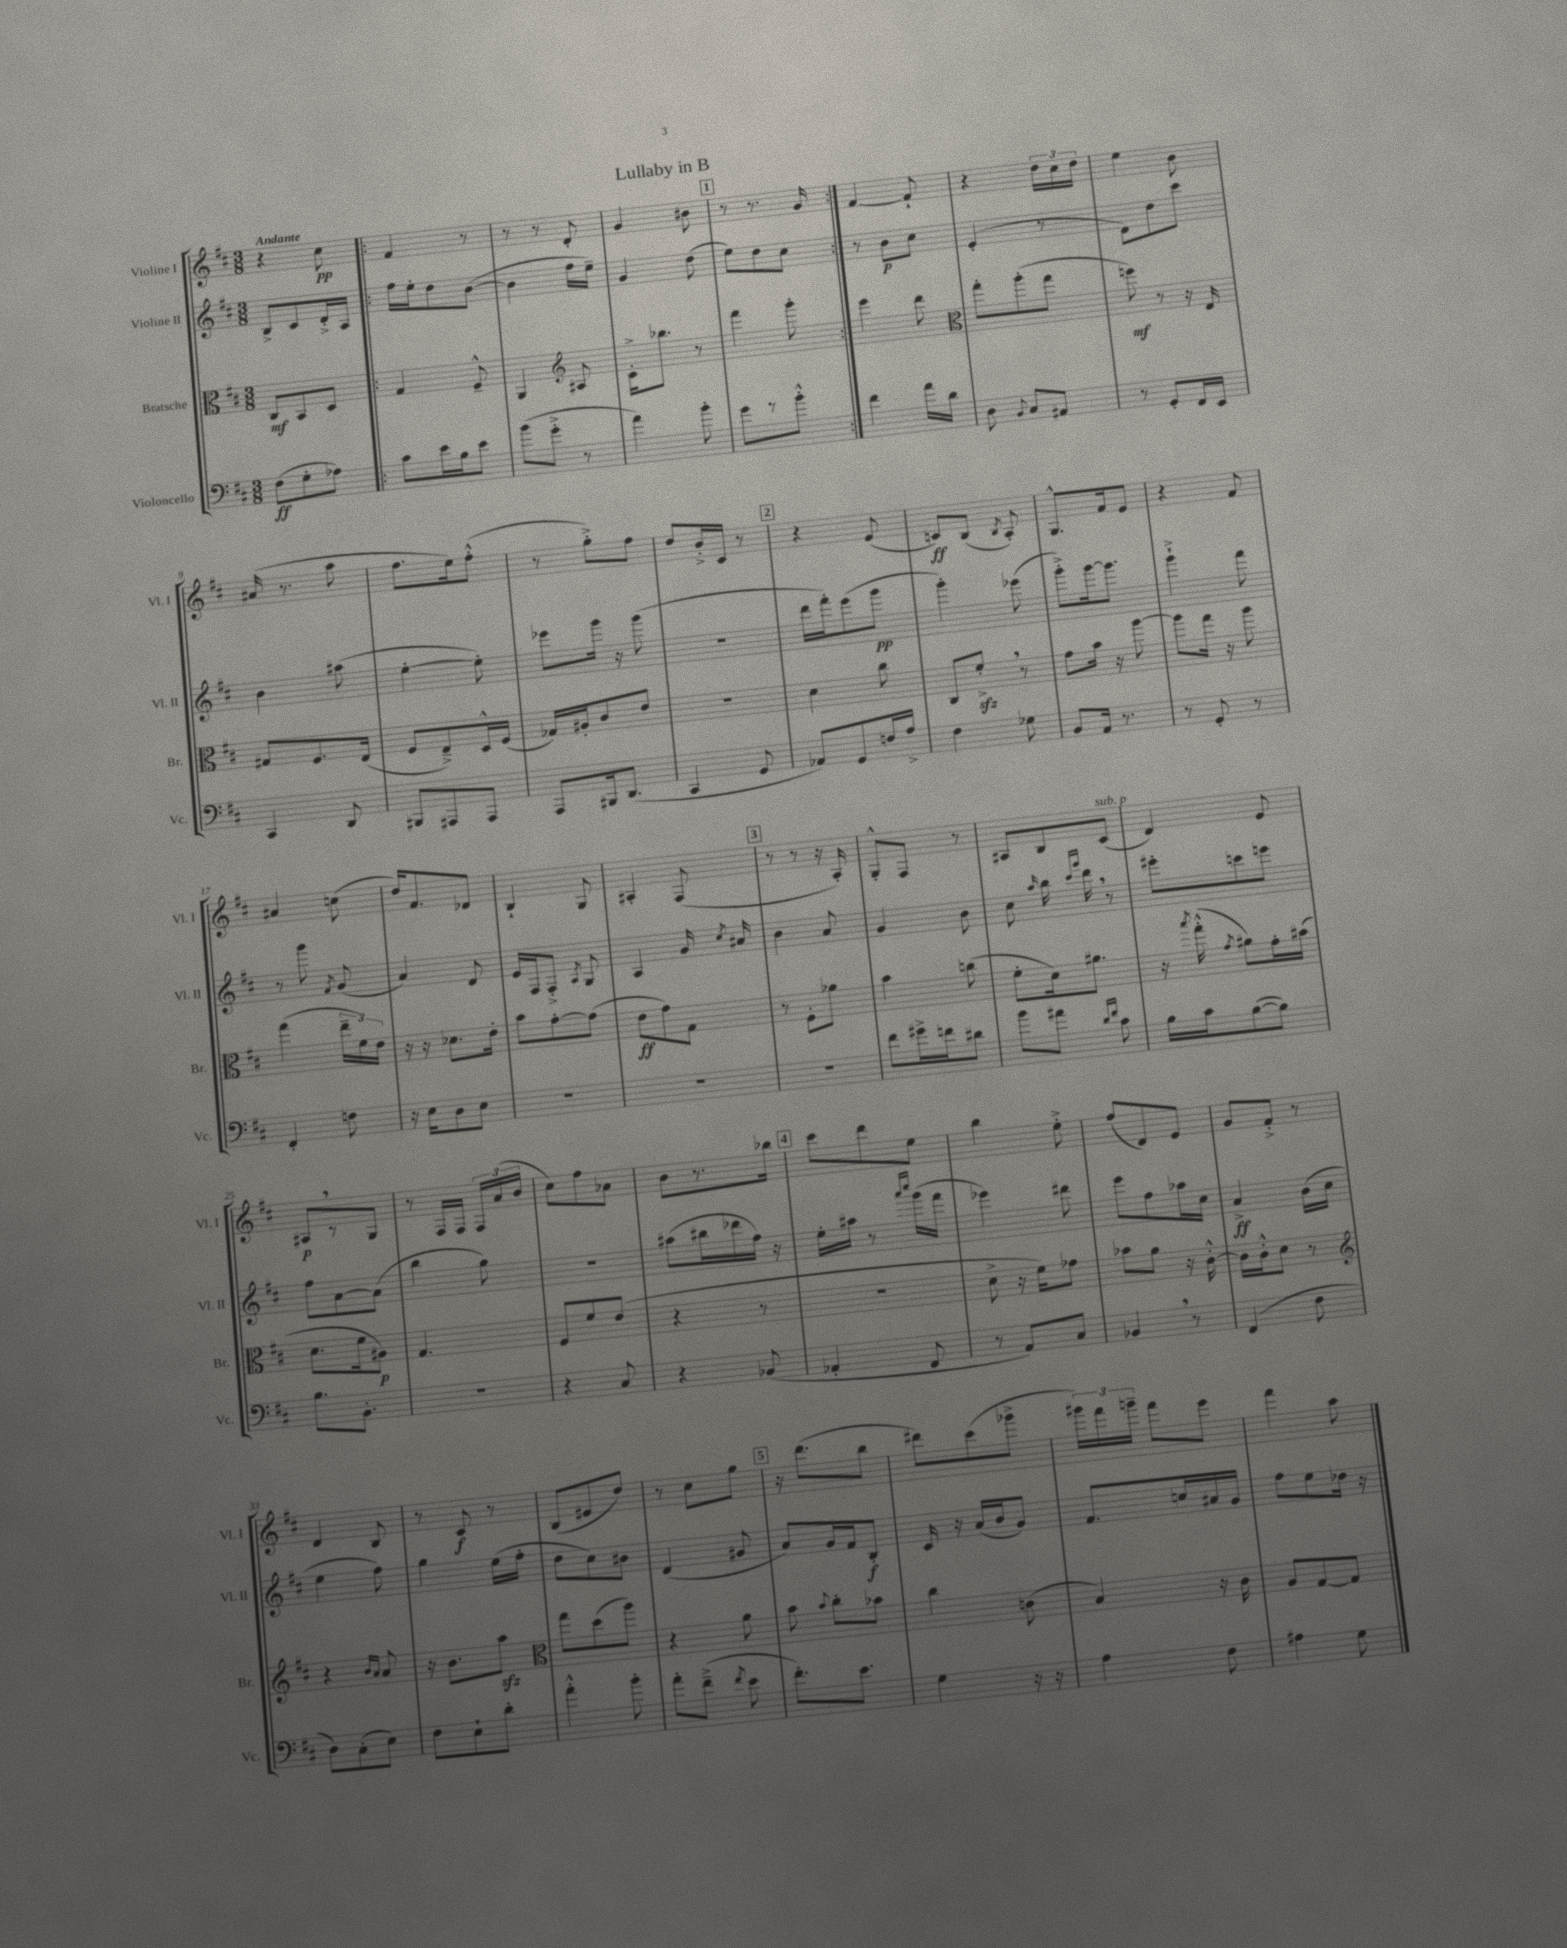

**kern	**kern	**kern	**kern
*staff4	*staff3	*staff2	*staff1
*clefF4	*clefC3	*clefG2	*clefG2
*k[f#c#]	*k[f#c#]	*k[f#c#]	*k[f#c#]
*M3/8	*M3/8	*M3/8	*M3/8
(8F#\L	8C#/L	8B^/L	4r
8G'\	8BB/	8c#/	.
8A-\J)	8D/J	16d'^/L	8cc#\
.	.	16A/JJ	.
=!|:	=!|:	=!|:	=!|:
8c#\L	4G/	16ff#\LL	4f#/
.	.	16ee'\J	.
16e\L	.	8dd\	.
16B\J	.	.	.
8e\J	8F#~^^/	([8b\J	8r
=	=	=	=
(8b\L	4AA/	4b\]	8r
8g'^\J	.	.	8r
*	*clefG2	*	*
8r	8A#/	16ff#\LL	8d'/
.	.	16ee~\JJ)	.
=	=	=	=
4a\)	16c#'^\LK	4g/	4g/
.	8.bb-\J	.	.
8b'\	8r	(8dd\	8b#\
=	=	=	=
8g\L	4fff#\	8ee\L)	8r
8r	.	8dd\	8.r
8b'^^\J	8ggg'\	8cc#\J	.
.	.	.	16g/
=:|!	=:|!	=:|!	=:|!
4f#\	4eee\	8r	[4f#/
.	.	8b\L	.
16a\LL	8ddd\	8cc#\J	8f#`/]
16d\JJ	.	.	.
=	=	=	=
*	*clefC3	*	*
8D\	8gg'\L	(4e'/	4r
8qqBB/	.	.	.
8C#/L	(8aa'\	.	.
8AA#/J	8gg\J	8r	24dd\LL
.	.	.	24cc#\
.	.	.	24dd\JJ
=	=	=	=
8r	8ff\)	8d\L)	4ee\
8GG'/L	8r	8dd\	.
16FF#/L	16r	8ccc#\J	8b\
16EE/JJ	16E/	.	.
=	=	=	=
4CC#/	8G#/L	4b\	(16a#/
.	.	.	8.r
.	8.F#/	.	.
8DD/	.	(8aa#\	8aa\
.	(16E/Jk	.	.
=	=	=	=
8BBB#/L	8F#/L	[4ee'\	8.ff#\L
8AAA#/	8E~^/)	.	.
.	.	.	16ee\k)
8AAA#/J	16D^^/L	8ee'\])	(8ff#'^^\J
.	(16F#/JJ	.	.
=	=	=	=
8AAA/L	16G-/LL)	8eee-\L	8r
.	16A#'/J	.	.
16BBB#/k	8c#/	16ggg\Jk	8gg'^\L)
(8.DD/J	.	16r	.
.	8e/J	(8ggg\	8ff#\J
=	=	=	=
4CC#/	4.r	4.r	8dd/L
.	.	.	16b'^/L
.	.	.	16c#/JJ
8GG/	.	.	8r
=	=	=	=
8AA-/L)	4d\	16ddd\LL	4r
.	.	16fff#'\J)	.
8GG/	.	(8eee\	.
16F/L	8cc#\	8ggg\J	(8e/
16A^/JJ	.	.	.
=	=	=	=
4F#\	8C#/L	4ggg'\)	8c/L)
.	8f#'^/J	.	(8B/J
.	.	.	8qB/
8G-\	8r	(8eee-\	8A'/)
=	=	=	=
8BB/L	8g\L	8ggg'^\L)	8.G^^/L
16AA/Jk	16b\Jk	[16ggg\k	.
8.r	16r	8.ggg\]J	16f#/k
.	[8aa\	.	8e/J
=	=	=	=
8r	8aa\]L	4ggg`^\	4r
8GG'/	16gg\Jk	.	.
.	16r	.	.
8r	8aa\	8fff#\	8f#/
=	=	=	=
4FF#'/	(4gg\	8r	4a#/
.	.	8ggg\	.
.	.	8qf#/	.
8F\	24ee~\LL	(8g/	(8cc\
.	24f#\)	.	.
.	24e\JJ	.	.
=	=	=	=
16r	16r	4a/)	16dd/LK)
16E\LK	16r	.	8.f#/
8D\	8.d-\L	.	.
8E\J	.	8d/	8d-/J
.	16e'\Jk	.	.
=	=	=	=
4.r	8b\L	16e/LL	4B`/
.	.	16F#/J	.
.	[8g'\	8F#'^/J	.
.	.	8qA/	.
.	(8g\]J	8G/	8G/
=	=	=	=
4.r	8e\L	4A/	4A#'/
.	8g\)	.	.
.	8G\J	16g/	(8F#/
.	.	8qcc#/	.
.	.	16a#/	.
=	=	=	=
4.r	8r	4b\	8r
.	8F#'\L	.	8r
.	8a-\J	8a/	16r
.	.	.	16A'/)
=	=	=	=
8f#\L	4b\	4g/	8G'^^/L
16g#^\L	.	.	8F#/J
16f\J	.	.	.
8d#\J	(8cc\	8b\	8r
=	=	=	=
8b\L	8f#'\L	8cc#\	8A#/L
.	.	16qqaa/	.
8a#\J	16d\k)	16bb\	8B/
.	.	16qqccc#/LL	.
.	.	16qqggg/JJ	.
.	8.a#\J	16ddd\	.
16qqd/LL	.	.	.
16qqf#/JJ	.	.	.
8c#\	.	8r	(8c#/J
=	=	=	=
16B\LL	16r	8eee#'\L	4d/)
.	8qbb/	.	.
16c#\J	(16gg'^^\	.	.
.	8qg/	.	.
([8B\	8a#\L)	8ccc\	.
8B\]J)	16g'\L	8eee\J	8e/
.	(16b#\JJ	.	.
=	=	=	=
8.B\L	8.d\L	8ff#\L	8A#/L
.	.	[8a\	8r
8.BB'\J	16f#\k	.	.
.	8A#\J)	(8a\]J	8G/J
=	=	=	=
4.r	4.G/	4bb\	8r
.	.	.	16F#/LL
.	.	.	16F#/JJ
.	.	8gg\)	24F#/LL
.	.	.	(24a/
.	.	.	24b/JJ
=	=	=	=
4r	8F#/L	4.r	8cc#\L)
.	8f#/	.	8ff#\
8C#/	(8e/J	.	8a-\J
=	=	=	=
4r	4r	(8aa#\L	8b\L
.	.	16bb#\L	8.r
.	.	16ddd-\	.
(8BB-/	8r	16ff#\JJ)	.
.	.	16r	16bb-\Jk
=	=	=	=
4AA-'/	4.r	16ee'\LL	8ccc#\L
.	.	16aa#\JJ	.
.	.	8r	8ddd\
.	.	16qqaaa/LL	.
.	.	16qqcccc#/JJ	.
8FF#/	.	(16ggg\LL	8ee\J
.	.	16fff#\JJ	.
=	=	=	=
8r	8d^\	4eee-\)	4bb\
8AA/L)	16r	.	.
.	16f#\LK)	.	.
8C#/J	8g-\J	8ddd#\	8ee'^\
=	=	=	=
4BB-/	8b-\L	8eee\L	(8ff#/L
.	8a\J	8ff#\	8d/)
8r	16r	16aa-\L	8e/J
.	[16c#'^^\	16cc#\JJ	.
=	=	=	=
(4FF#/	16c#\]LL	4a^/	8g/L
.	16c#'^^\J	.	.
.	8d\J	.	8f#'^/J
8F#\	8r	(16b\LL	8r
.	.	16cc#\JJ	.
=	=	=	=
*	*clefG2	*	*
8D\L)	4r	4ee\	4d/
(8C#'\	.	.	.
.	16qqb/LL	.	.
.	16qqa/JJ	.	.
8E\J)	8a/	8ff#\)	8B/
=	=	=	=
8F#\L	16r	4gg\	8r
.	8.b\L	.	.
8E`\	.	.	8c#/
8d'\J	8aa\J	(16ee\LL	8r
.	.	16ff#'\JJ	.
=	=	=	=
*	*clefC3	*	*
4a'^^\	8gg\L	8dd\L	(8B/L
.	(8dd\	8cc#\)	8e#/
8b'\	8aa\J)	8b#\J	8dd/J)
=	=	=	=
8a'\L	4r	(4d/	8r
(8f#~^\J	.	.	8cc#\L
8qf#/	.	.	.
8e\	8a\	8g#/	8gg\J
=	=	=	=
8.f#'\L)	8b\	8a/L)	16r
.	.	.	(8.ddd\L
.	8qqb/	.	.
.	8cc#'\L	16g/L	.
8.e\J	.	16f#/J	.
.	8b-\J	8B'/J	8bb\J
=	=	=	=
4G\	4cc#\	16c#/	8ddd#\L)
.	.	16r	.
.	.	(16a/LL	(8ccc#\
.	.	16b/J	.
16r	(8c\	8g/J)	8ggg-^\J
16r	.	.	.
=	=	=	=
4A\	4B/)	8.f#/L	24ggg#\LL)
.	.	.	24fff#\
.	.	.	24ggg~\JJ
.	.	.	8fff#\L
.	.	16cc/L	.
8F#\	16r	16a#/	8eee\J
.	16c#\	16g/JJ	.
=	=	=	=
4A#\	8A/L	8ff#\L	4fff#\
.	[8G/	8ee\	.
8G\	8G/]J	16dd-\Jk	8aa\
.	.	16r	.
==	==	==	==
*-	*-	*-	*-
